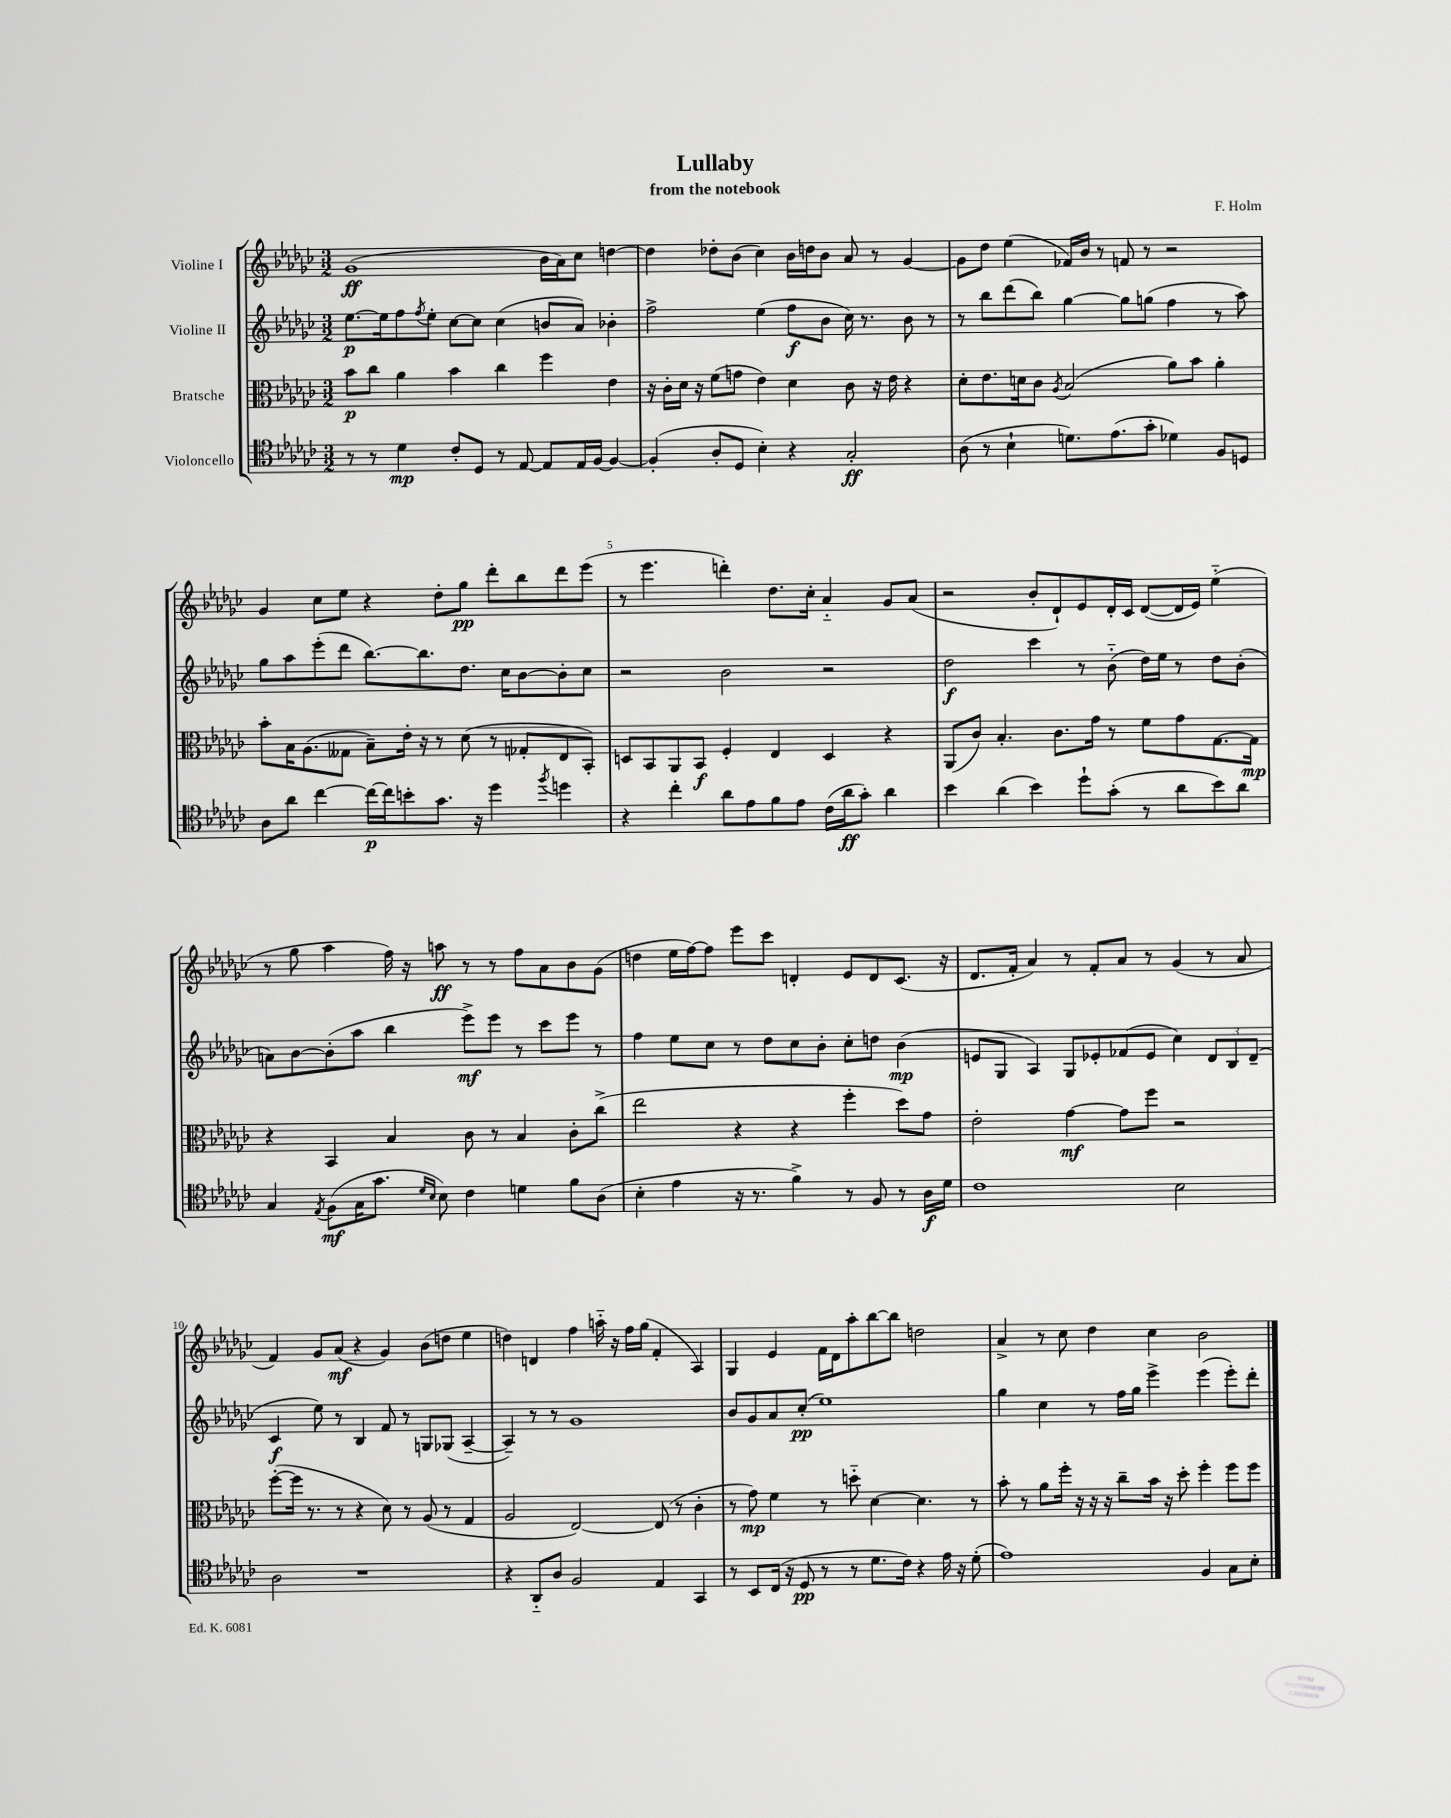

**kern	**dynam	**kern	**dynam	**kern	**dynam	**kern	**dynam
*part4	*part4	*part3	*part3	*part2	*part2	*part1	*part1
*staff4	*staff4	*staff3	*staff3	*staff2	*staff2	*staff1	*staff1
*I"Violoncello	*	*I"Bratsche	*	*I"Violine II	*	*I"Violine I	*
*clefC4	*	*clefC3	*	*clefG2	*	*clefG2	*
*k[b-e-a-d-g-c-]	*	*k[b-e-a-d-g-c-]	*	*k[b-e-a-d-g-c-]	*	*k[b-e-a-d-g-c-]	*
*M3/2	*	*M3/2	*	*M3/2	*	*M3/2	*
=1	=1	=1	=1	=1	=1	=1	=1
8r	.	8b-\L	p	[8.ee-\L	p	(1g-	ff
8r	.	8cc-\J	.	.	.	.	.
.	.	.	.	16ee-\k]	.	.	.
4d-\	mp	4a-\	.	8ff\	.	.	.
.	.	.	.	8qff/	.	.	.
.	.	.	.	8ee-'\J	.	.	.
8c-'/L	.	4b-\	.	[8cc-\L	.	.	.
8D-/J	.	.	.	8cc-\J]	.	.	.
8r	.	4cc-\	.	(4cc-\	.	.	.
[8E-/	.	.	.	.	.	.	.
8E-/L]	.	4ff\	.	8bn/L	.	16b-\LL	.
.	.	.	.	.	.	16a-\J)	.
16E-/L	.	.	.	8a-/J)	.	8cc-\J	.
[16F/JJ	.	.	.	.	.	.	.
4F/_	.	4e-\	.	4b-X'\	.	[4ddn\	.
=2	=2	=2	=2	=2	=2	=2	=2
(4F'/]	.	16r	.	2ff^\	.	4dd\]	.
.	.	16c-'\LL	.	.	.	.	.
.	.	16d-\JJ	.	.	.	.	.
.	.	16r	.	.	.	.	.
8A-'/L	.	(8f\L	.	.	.	8dd-X'\L	.
8D-/J	.	8gn\J	.	.	.	(8b-\J	.
4B-'\)	.	4e-\)	.	(4ee-\	.	4cc-\)	.
4r	.	4d-\	.	8ff\L	f	16b-\LL	.
.	.	.	.	.	.	16ddn\J	.
.	.	.	.	8b-\J	.	8b-\J	.
2G-'/	ff	8c-\	.	16cc-\)	.	8a-/	.
.	.	.	.	8.r	.	.	.
.	.	16r	.	.	.	8r	.
.	.	16e-\	.	.	.	.	.
.	.	4r	.	8b-\	.	[4g-/	.
.	.	.	.	8r	.	.	.
=3	=3	=3	=3	=3	=3	=3	=3
(8A-\	.	8d-'\L	.	8r	.	8g-\L]	.
8r	.	8.e-\	.	8bb-\L	.	8dd-\J	.
4B-`\	.	.	.	(8ddd-\	.	(4ee-\	.
.	.	16dn\k	.	.	.	.	.
.	.	8c-\J	.	8bb-\J)	.	.	.
.	.	8qA-/	.	.	.	.	.
8.dn\L)	.	(2B-/	.	[4gg-\	.	16f-X/LL)	.
.	.	.	.	.	.	16b-/JJ	.
.	.	.	.	.	.	8r	.
(8.e-\	.	.	.	.	.	.	.
.	.	.	.	8gg-\L]	.	8fn/	.
8g-'\J	.	.	.	(8ggn\J	.	8r	.
4d-X\)	.	8a-\L)	.	4ff\	.	2r	.
.	.	8b-\J	.	.	.	.	.
8F/L	.	4a-'\	.	8r	.	.	.
8Dn/J	.	.	.	8aa-\)	.	.	.
!!LO:LB:g=z
=4	=4	=4	=4	=4	=4	=4	=4
8A-\L	.	8b-'\L	.	8gg-\L	.	4g-/	.
8a-\J	.	16B-\K	.	8aa-\	.	.	.
.	.	(8.A-\	.	.	.	.	.
[4cc-\	.	.	.	(8eee-'\	.	8cc-\L	.
.	.	8G--X\J	.	8ddd-\J	.	8ee-\J	.
16cc-\LL_	p	8B-~\L)	.	[8.bb-\L)	.	4r	.
16cc-\J]	.	.	.	.	.	.	.
8bn'\	.	16e-'\Jk	.	.	.	.	.
.	.	16r	.	8.bb-\]	.	.	.
8.g-\J	.	8r	.	.	.	8dd-'\L	.
.	.	(8d-\	.	8.dd-\J	.	8gg-\J	pp
16r	.	.	.	.	.	.	.
4dd-\	.	8r	.	.	.	8ddd-'\L	.
.	.	.	.	16cc-\KL	.	.	.
.	.	8G-X'/L	.	[8b-\	.	8bb-\	.
8qff/	.	.	.	.	.	.	.
4ddn\	.	8E-/	.	8b-'\]	.	8ddd-\	.
.	.	8BB-'/J)	.	8cc-\J	.	(8eee-\J	.
=5	=5	=5	=5	=5	=5	=5	=5
4r	.	8Dn/L	.	2r	.	8r	.
.	.	8BB-/	.	.	.	4.eee-\	.
4cc-'\	.	8AA-/	.	.	.	.	.
.	.	8BB-/J	f	.	.	.	.
8a-\L	.	4F'/	.	2b-\	.	4dddn'\)	.
8e-\	.	.	.	.	.	.	.
8f\	.	4E-/	.	.	.	8.dd-\L	.
8e-\J	.	.	.	.	.	.	.
.	.	.	.	.	.	16cc-'\Jk	.
(16c-\LL	.	4D/	.	2r	.	4a-/	.
16a-\J	ff	.	.	.	.	.	.
8g-'\J)	.	.	.	.	.	.	.
4a-\	.	4r	.	.	.	8g-/L	.
.	.	.	.	.	.	(8a-/J	.
=6	=6	=6	=6	=6	=6	=6	=6
4b-\	.	(8AA-/L	.	2dd-\	f	2r	.
.	.	8c-/J)	.	.	.	.	.
(4a-\	.	4.B-'/	.	.	.	.	.
4b-\)	.	.	.	4ccc-\	.	8b-'/L	.
.	.	8.c-\L	.	.	.	8d-`/)	.
8dd-`\L	.	.	.	8r	.	8e-/	.
.	.	16g-\Jk	.	.	.	.	.
(8g-'\J	.	8r	.	(8b-\	.	16d-'/L	.
.	.	.	.	.	.	16c-/JJ	.
8r	.	8f\L	.	16dd-\LL)	.	([8d-/L	.
.	.	.	.	16ee-\JJ	.	.	.
8a-\L	.	8g-\	.	8r	.	16d-/L]	.
.	.	.	.	.	.	16e-/JJ)	.
8b-\)	.	[8.G-\	.	8dd-\L	.	(4ee-\	.
8a-\J	.	.	.	(8b-'\J	.	.	.
.	.	16G-\Jk]	mp	.	.	.	.
!!LO:LB:g=z
=7	=7	=7	=7	=7	=7	=7	=7
4G-/	.	4r	.	8an\L)	.	8r	.
.	.	.	.	[8b-\	.	8gg-\	.
8qE-/	.	.	.	.	.	.	.
(8F\L	mf	4BB-/	.	(8b-'\]	.	4aa-\	.
16G-\K	.	.	.	8aa-\J	.	.	.
8.g-\J	.	.	.	.	.	.	.
.	.	4B-/	.	4bb-\	.	16ff\)	.
.	.	.	.	.	.	16r	.
16qqd-/LL	.	.	.	.	.	.	.
16qqB-/JJ	.	.	.	.	.	.	.
8B-\)	.	.	.	.	.	8aan\	ff
4c-\	.	8c-\	.	8eee-^\L)	mf	8r	.
.	.	8r	.	8eee-\J	.	8r	.
4dn\	.	4B-/	.	8r	.	8ff\L	.
.	.	.	.	8ccc-\L	.	8a-\	.
8f\L	.	8c-'\L	.	8eee-\J	.	8b-\	.
(8A-\J	.	(8cc-^\J	.	8r	.	(8g-\J	.
=8	=8	=8	=8	=8	=8	=8	=8
4B-'\	.	2ee-\	.	4ff\	.	4ddn\	.
4e-\	.	.	.	8ee-\L	.	16ee-\LL	.
.	.	.	.	.	.	[16ff\J)	.
.	.	.	.	8cc-\J	.	8ff\J]	.
16r	.	4r	.	8r	.	8eee-\L	.
8.r	.	.	.	.	.	.	.
.	.	.	.	8dd-\L	.	8ccc-\J	.
4f^\)	.	4r	.	8cc-\	.	4dn'/	.
.	.	.	.	8b-'\J	.	.	.
8r	.	4ff'\	.	8cc-'\L	.	8e-/L	.
8F/	.	.	.	8ddn\J	.	8d/	.
8r	.	8dd-\L)	.	(4b-\	mp	(8.c-/J	.
16A-\LL	f	8g-\J	.	.	.	.	.
16d-\JJ	.	.	.	.	.	16r	.
=9	=9	=9	=9	=9	=9	=9	=9
1c-	.	2e-'\	.	8en/L	.	8.d-/L	.
.	.	.	.	8G-/J	.	.	.
.	.	.	.	.	.	16f'/Jk	.
.	.	.	.	4A-/)	.	4a-/)	.
.	.	[4g-\	mf	8G-/L	.	8r	.
.	.	.	.	8e-X'/	.	8f'/L	.
.	.	8g-\L]	.	(8f-X/	.	8a-/J	.
.	.	8ff\J	.	8e-/J	.	8r	.
2B-\	.	2r	.	4cc-\)	.	(4g-/	.
.	.	.	.	12d-/L	.	8r	.
.	.	.	.	12B-/	.	.	.
.	.	.	.	.	.	8a-/	.
.	.	.	.	(12d-~/J	.	.	.
!!LO:LB:g=z
=10	=10	=10	=10	=10	=10	=10	=10
2A-\	.	([8ff'\L	.	4c-/	f	4f/)	.
.	.	16ff\Jk]	.	.	.	.	.
.	.	8.r	.	.	.	.	.
.	.	.	.	8ee-\)	.	8g-/L	.
.	.	8r	.	8r	.	(8a-/J	mf
1r	.	4r	.	4B-/	.	4r	.
.	.	8d-\)	.	8f/	.	4g-/)	.
.	.	8r	.	8r	.	.	.
.	.	(8A-/	.	8Gn/L	.	(8b-\L	.
.	.	8r	.	(8G-X/J	.	8ddn\J	.
.	.	4G-/	.	[4A-~/	.	4ee-\	.
=11	=11	=11	=11	=11	=11	=11	=11
4r	.	2A-/	.	4A-~/])	.	4ddn\)	.
8AA-/L	.	.	.	8r	.	4dn/	.
8A-/J	.	.	.	8r	.	.	.
2F/	.	[2E-/)	.	1g-	.	4ff\	.
.	.	.	.	.	.	16aan\	.
.	.	.	.	.	.	16r	.
.	.	.	.	.	.	16ff\LL	.
.	.	.	.	.	.	(16gg-\JJ	.
4E-/	.	(8E-/]	.	.	.	4f'/	.
.	.	8r	.	.	.	.	.
4GG-/	.	4c-'\	.	.	.	4A-/)	.
=12	=12	=12	=12	=12	=12	=12	=12
8r	.	8r	.	8b-/L	.	4G-/	.
8BB-/L	.	8g-\)	mp	8g-/	.	.	.
(16C-/Jk	.	4f\	.	8a-/	.	4e-/	.
16r	.	.	.	.	.	.	.
8D-/	pp	.	.	(8cc-'/J	pp	.	.
8r	.	8r	.	1ee-)	.	16f\LL	.
.	.	.	.	.	.	16d-\J	.
8r	.	8ddn\	.	.	.	8aa-'\	.
8.d-\L	.	[4d-\	.	.	.	[8bb-\	.
.	.	.	.	.	.	8bb-\J]	.
16c-\Jk)	.	.	.	.	.	.	.
4r	.	4.d-\]	.	.	.	2ddn\	.
16e-\	.	.	.	.	.	.	.
16r	.	.	.	.	.	.	.
(8d-'\	.	8r	.	.	.	.	.
=13	=13	=13	=13	=13	=13	=13	=13
1e-)	.	8b-'\	.	4gg-\	.	4a-^/	.
.	.	8r	.	.	.	.	.
.	.	8a-\L	.	4cc-\	.	8r	.
.	.	16ff'\Jk	.	.	.	8cc-\	.
.	.	16r	.	.	.	.	.
.	.	16r	.	8r	.	4dd-\	.
.	.	16r	.	.	.	.	.
.	.	8cc-~\L	.	16ff\LL	.	.	.
.	.	.	.	16gg-\JJ	.	.	.
.	.	16b-\Jk	.	4eee-^\	.	4cc-\	.
.	.	16r	.	.	.	.	.
.	.	8dd-'\	.	.	.	.	.
4F/	.	4ff'\	.	(4eee-\	.	2b-\	.
8G-\L	.	8ff\L	.	8eee-'\L)	.	.	.
8B-'\J	.	8ff\J	.	8ddd-'\J	.	.	.
==	==	==	==	==	==	==	==
*-	*-	*-	*-	*-	*-	*-	*-
